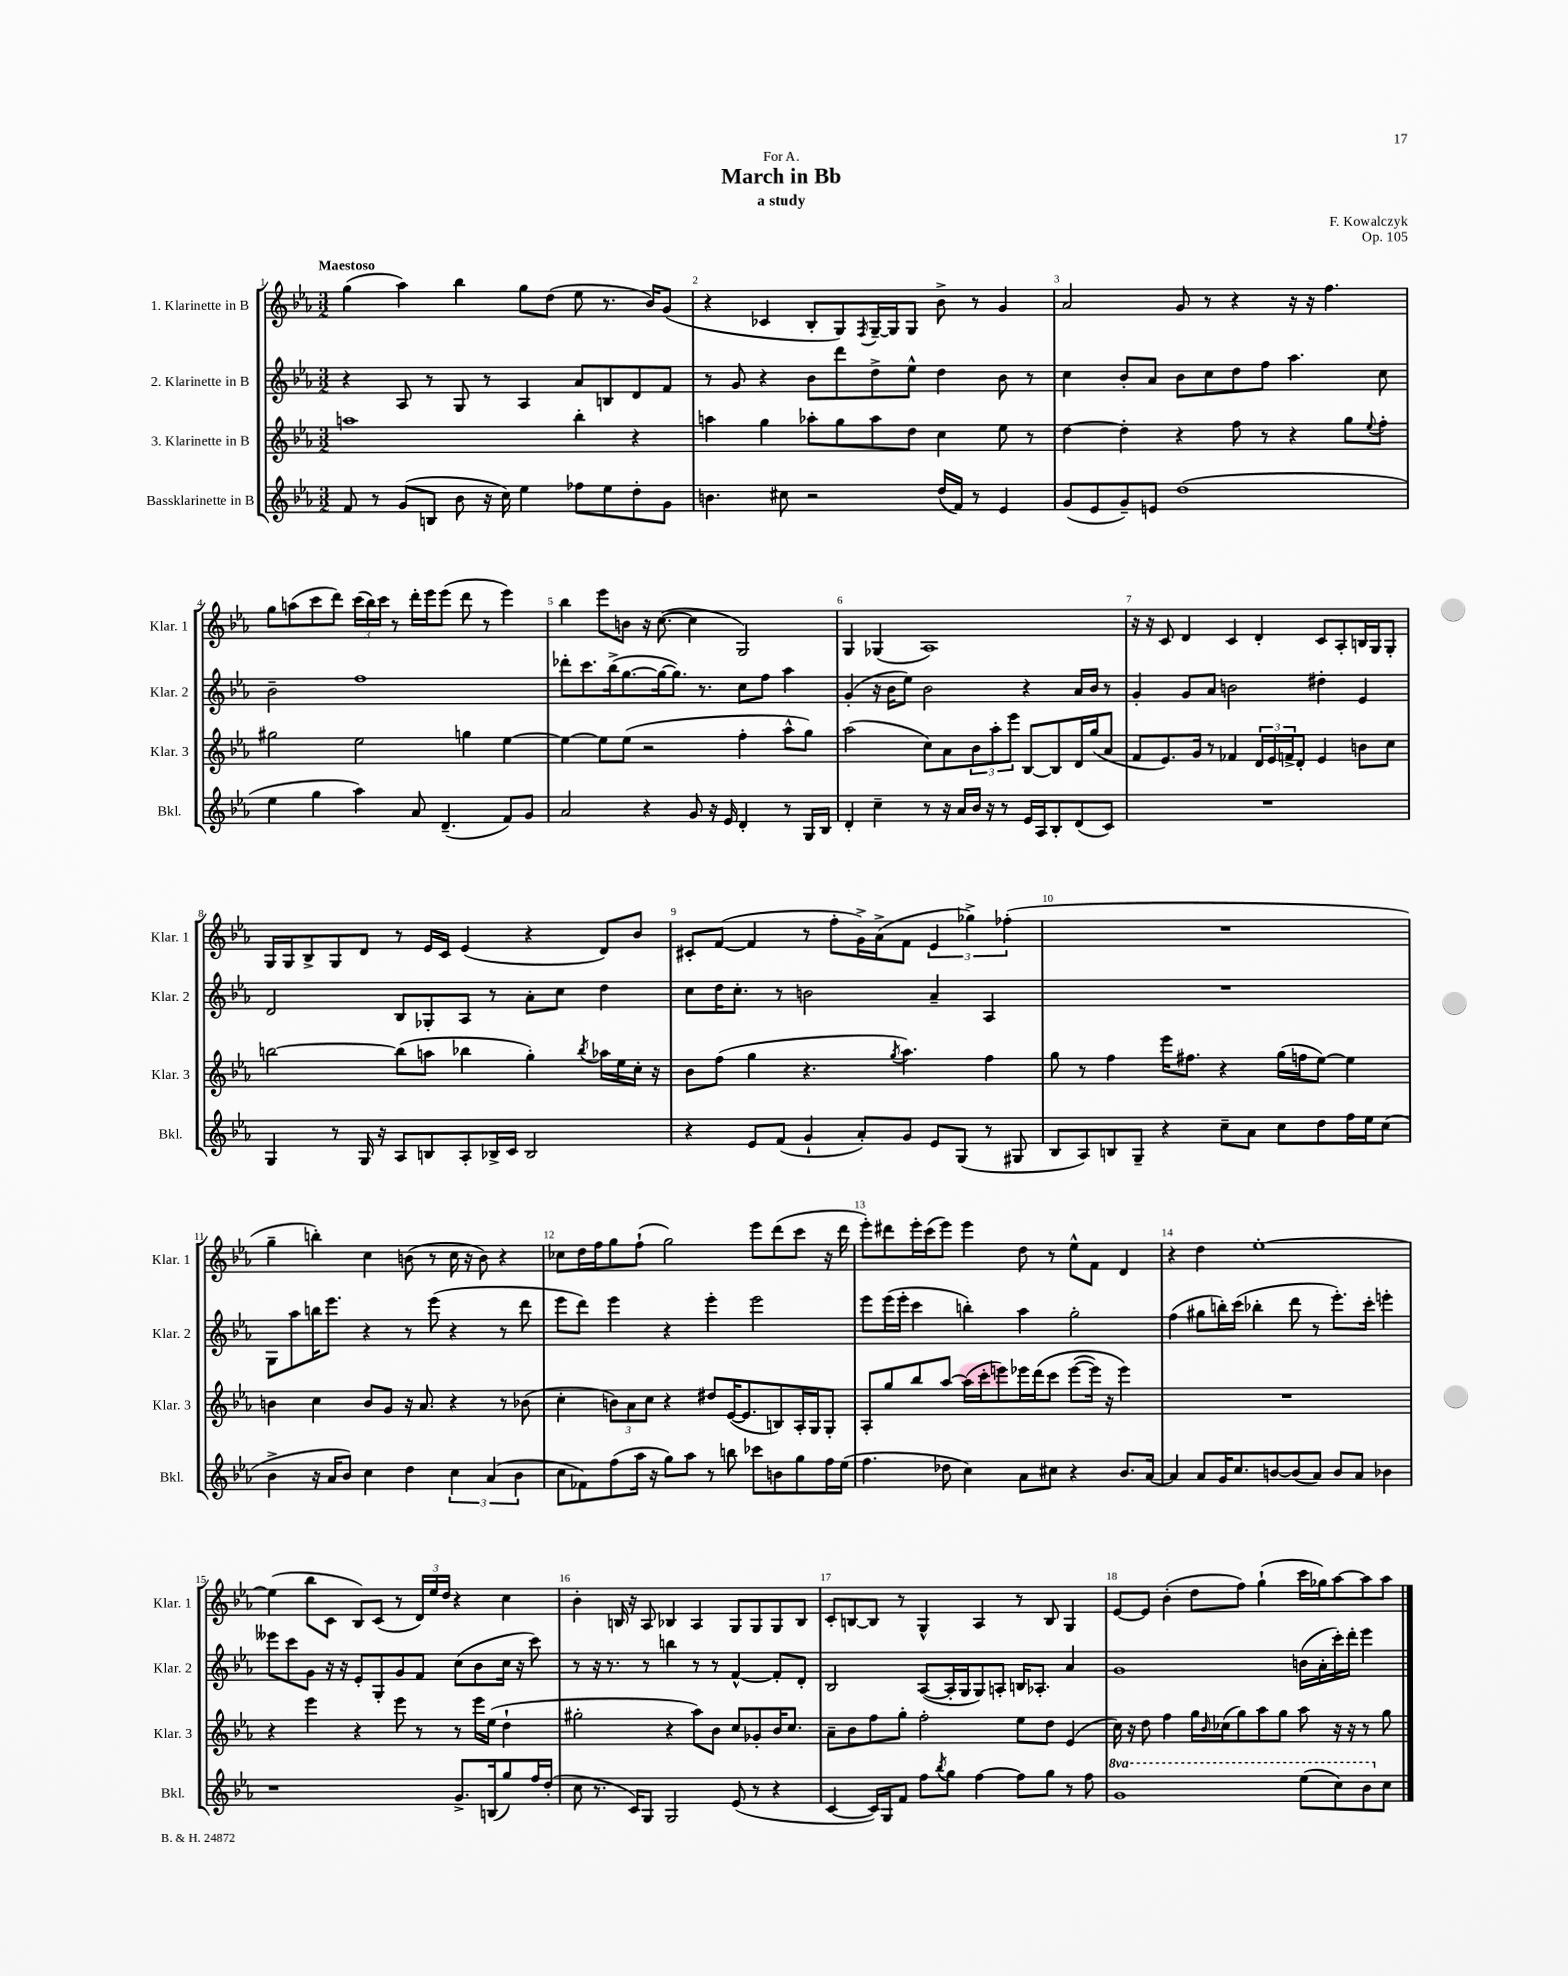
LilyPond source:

\header { title = "March in Bb" composer = "F. Kowalczyk" subtitle = "a study" dedication = "For A." opus = "Op. 105" }
<<
\new StaffGroup <<
\new Staff = "s0" \with { instrumentName = "1. Klarinette in B" shortInstrumentName = "Klar. 1" } {
    \clef treble \key ees \major \numericTimeSignature \time 3/2 \tempo "Maestoso"
    g''4( aes''4) bes''4 g''8 d''8( ees''8 r8. bes'16) g'8( |
    r4 ces'4 bes8-. g8) \acciaccatura { f8 } g16~-- g16 g8 bes'8-> r8 g'4 |
    aes'2 g'8 r8 r4 r16 r16 f''4. |
    g''8 a''8( c'''8 d'''8) \tuplet 3/2 { c'''16( bes''16) c'''16 } r8 d'''16-. ees'''16 ees'''8( d'''8 r8 ees'''4) |
    bes''4 ees'''8 b'8 r16 c''8.~( c''4 g2) |
    g4 ges4( aes1) |
    r16 r16 c'8 d'4 c'4 d'4-. c'8 aes8-. b16 g16 g8-. |
    g16 g16 bes8-> g8 d'8 r8 ees'16 c'16 ees'4( r4 d'8) bes'8 |
    cis'8-. f'8~( f'4 r8 f''8-. g'16->) aes'16->( f'8 \tuplet 3/2 { ees'4 ges''4->) fes''4-.( } |
    R1. |
    g''4-- b''4-.) c''4 b'8( r8 c''16 r16 b'8) r4 |
    ces''8 d''16 f''16 g''8 f''8-!( g''2) ees'''8 d'''8( c'''8 r16 d'''16 |
    ees'''8-.) dis'''8 ees'''16-. c'''16( ees'''8) ees'''4 d''8 r8 ees''8-^ f'8 d'4 |
    r4 d''4 ees''1~-. |
    ees''4( bes''8 c'8 bes8) c'8( r8 \tuplet 3/2 { d'16) ees''16 d''16 } r4 c''4 |
    bes'4-. b16 r16 aes8 bes4 aes4 g8 g8 g8 bes8 |
    c'8-. b8~ b8 r8 g4-^ aes4 r8 b8 g4 |
    ees'8~ ees'8 bes'4-.( d''8 f''8) g''4-!( c'''16 ges''16) aes''8~ aes''8 aes''8 \bar "|." |
}
\new Staff = "s1" \with { instrumentName = "2. Klarinette in B" shortInstrumentName = "Klar. 2" } {
    \clef treble \key ees \major \numericTimeSignature \time 3/2
    r4 aes8 r8 g8 r8 aes4 aes'8 b8 d'8 f'8 |
    r8 g'8 r4 bes'8 d'''8 d''8-> ees''8-^ d''4 bes'8 r8 |
    c''4 bes'8-. aes'8 bes'8 c''8 d''8 f''8 aes''4. c''8 |
    bes'2-- f''1 |
    des'''8-. c'''8. bes''16->( g''8.~ g''16~ g''8.) r8. c''8 f''8 aes''4 |
    g'4-.( r16 bes'16 ees''8) bes'2 r4 aes'16 bes'16 r8 |
    g'4-. g'8 aes'8 b'2 dis''4-. ees'4 |
    d'2 bes8 ges8-. aes8 r8 aes'8-. c''8 d''4 |
    c''8 d''16 c''8.-. r8 b'2 aes'4-- aes4 |
    R1. |
    g8 aes''8 b''16 ees'''8. r4 r8 ees'''8( r4 r8 d'''8 |
    ees'''8 d'''8) ees'''4 r4 ees'''4-. ees'''2 |
    ees'''8 ees'''16( ees'''16-. c'''4 b''4-.) aes''4 g''2-. |
    f''4( gis''8 b''16-.) c'''16( bes''4-. d'''8 r8 ees'''8.-.) c'''16-. e'''4-. |
    eeses'''8 c'''8 g'8 r16 r16 ees'8-. g8-. g'8 f'8 c''8( bes'8 c''16 r16 c'''8) |
    r8 r16 r8. r8 b''4 r8 r8 f'4~-^ f'8-. d'8-. |
    bes2 aes8~( aes16-. g16 g8) a8-. b16 aes8.-. aes'4 |
    g'1 b'16( aes'16-. c'''16-.) d'''16-. ees'''4 \bar "|." |
}
\new Staff = "s2" \with { instrumentName = "3. Klarinette in B" shortInstrumentName = "Klar. 3" } {
    \clef treble \key ees \major \numericTimeSignature \time 3/2
    a''1 bes''4-. r4 |
    a''4 g''4 aes''8-. g''8 aes''8 d''8 c''4 ees''8 r8 |
    d''4~ d''4-. r4 f''8 r8 r4 g''8 \appoggiatura { ees''8 } f''8-. |
    gis''2 ees''2 g''4 ees''4~ |
    ees''4~ ees''8 ees''8( r2 f''4-. aes''8-^ g''8) |
    aes''2( c''8) aes'8 \tuplet 3/2 { bes'8 aes''8-. ees'''8 } bes8~ bes8 d'16 g''16( aes'8 |
    f'8 ees'8.) g'16 r8 fes'4 \tuplet 3/2 { d'16 ees'16 f'16-> } d'8-. ees'4 b'8 c''8 |
    b''2~ b''8( a''8 bes''4 g''4-.) \acciaccatura { bes''8 } aes''16 ees''16 c''16-. r16 |
    bes'8 f''8( g''4 r4. \acciaccatura { g''8 } aes''4.) f''4 |
    g''8 r8 f''4 ees'''16 fis''8. r4 g''16( f''16 ees''8~) ees''4 |
    b'4 c''4 b'8 g'8 r16 aes'8. r4 r8 bes'8( |
    c''4-. \tuplet 3/2 { b'8) aes'8 c''8 } r4 dis''8 ees'16~( ees'8. b8) aes16-. g16 g8-. |
    aes8-. g''8 bes''8 aes''8~ aes''16( c'''16-. e'''8) ees'''16 d'''16\( c'''8 ees'''8~( ees'''16) r16 ees'''4\) |
    R1. |
    r4 ees'''4 r4 ees'''8 r8 r8 ees'''16 ees''16( d''4-! |
    gis''2-. r4 aes''8) bes'8 c''8 ges'8-. bes'16 c''8. |
    aes'8-- bes'8 f''8 g''8-. f''2-. ees''8 d''8 ees'4( |
    c''16) r16 d''8 f''4 g''16 \grace { bes'16 } ces''16( g''8) aes''8 g''8 aes''8 r16 r16 r8 g''8 \bar "|." |
}
\new Staff = "s3" \with { instrumentName = "Bassklarinette in B" shortInstrumentName = "Bkl." } {
    \clef treble \key ees \major \numericTimeSignature \time 3/2 \set Staff.ottavationMarkups = #ottavation-simple-ordinals
    f'8 r8 g'8( b8 bes'8 r16 c''16) ees''4 fes''8 ees''8 d''8-. g'8 |
    b'4. cis''8 r2 d''16( f'16) r8 ees'4 |
    g'8( ees'8 g'8--) e'8 d''1( |
    ees''4 g''4 aes''4) aes'8 d'4.--( f'8) g'8 |
    aes'2 r4 g'8 r16 ees'16 d'4-. r8 g16 bes16 |
    d'4-. c''4-- r8 r16 aes'16 bes'16 r16 r8 ees'16 aes16 bes8-. d'8( c'8) |
    R1. |
    g4 r8 g16 r16 aes8 b8 aes8-. bes16-> c'16 bes2 |
    r4 ees'8 f'8( g'4-! aes'8-.) g'8 ees'8 g8( r8 gis8 |
    bes8 aes8) b8 g8-- r4 c''8-- aes'8 c''8 d''8 f''16 ees''16 c''8( |
    bes'4-> r16 aes'16 bes'8) c''4 d''4 \tuplet 3/2 { c''4 aes'4( bes'4 } |
    c''8 fes'8) f''8( aes''16 r16 g''8) aes''8 r8 b''8 ces'''8 b'8 g''8 f''16 ees''16( |
    f''4. des''8 c''4) aes'8 cis''8 r4 bes'8. aes'16~ |
    aes'4 aes'8 g'16 c''8. b'8~ b'8( aes'8) b'8 aes'8 bes'4 |
    r1 g'8.-> b16( g''8) f''16 d''16-.( |
    c''8 r8. c'16) g8 g2 ees'8( r8 r4 |
    c'4~ c'16) g16 f'8 f''8 \acciaccatura { bes''8 } g''8 f''4~ f''8 g''8 r8 f''8 |
    \ottava #1 g''1 ees'''8( c'''8) bes''8 \ottava #0 c''8 \bar "|." |
}
>>
>>
\layout { \context { \Score \override BarNumber.break-visibility = ##(#f #t #t) barNumberVisibility = #all-bar-numbers-visible } }
